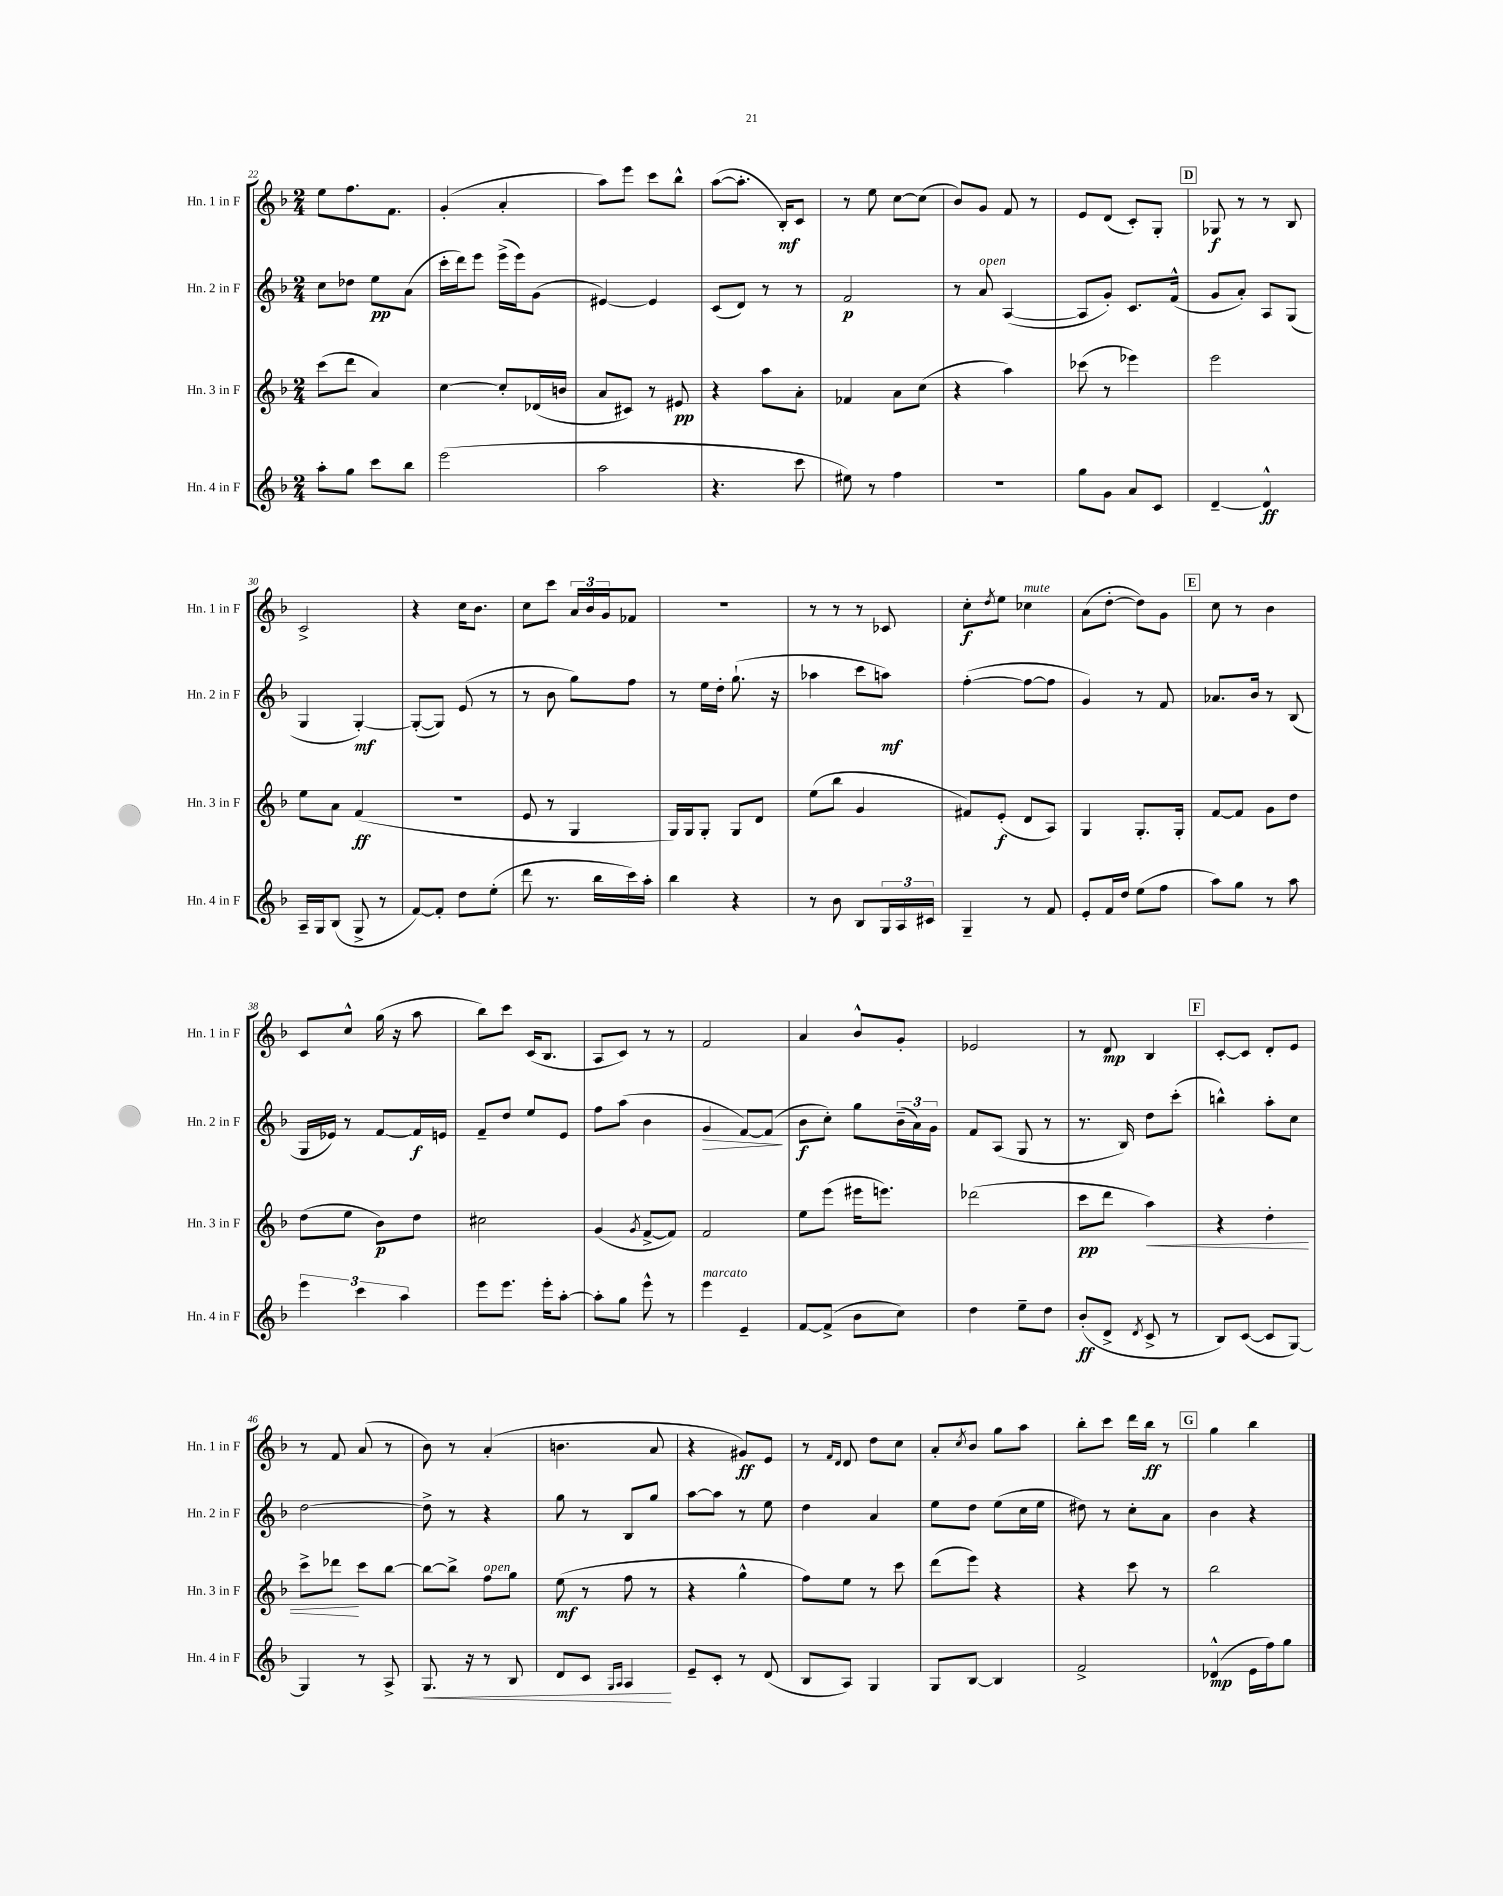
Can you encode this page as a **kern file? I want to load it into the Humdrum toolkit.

**kern	**kern	**kern	**kern
*staff4	*staff3	*staff2	*staff1
*clefG2	*clefG2	*clefG2	*clefG2
*k[b-]	*k[b-]	*k[b-]	*k[b-]
*M2/4	*M2/4	*M2/4	*M2/4
8aa'	(8ccc	8cc	8ee
8gg	8ddd	8dd-	8.ff
8ccc	4a)	8ee	.
.	.	.	8.f
8bb-	.	(8a	.
=	=	=	=
(2eee	[4cc	16ccc'	(4g'
.	.	16ddd)	.
.	.	8eee	.
.	8cc']	(16eee^	4a'
.	.	16eee)	.
.	(16d-	(8g	.
.	16b	.	.
=	=	=	=
2aa	8a	[4e#)	8aa)
.	8c#)	.	8eee
.	8r	4e#]	8ccc
.	8e#	.	8bb-^^
=	=	=	=
4.r	4r	(8c	([8aa
.	.	8d)	8.aa']
.	8aa	8r	.
.	.	.	16B-')
8ccc	8a'	8r	8c
=	=	=	=
8ee#)	4f-	2f	8r
8r	.	.	8ee
4ff	8a	.	[8cc
.	(8cc	.	(8cc]
=	=	=	=
2r	4r	8r	8b-)
.	.	8a	8g
.	4aa)	([4A	8f
.	.	.	8r
=	=	=	=
8gg	(8ccc-	8A]	8e
8g	8r	8g')	(8d
8a	4eee-)	8.c	8c')
8c	.	.	8G'
.	.	(16f^^	.
=	=	=	=
[4d~	2eee	8g	8G-
.	.	8a')	8r
4d^^]	.	8A	8r
.	.	(8G	8B-
=	=	=	=
16A~	8ee	4G	2c^
16G	.	.	.
(8B-	8a	.	.
8G^	(4f	[4G')	.
8r	.	.	.
=	=	=	=
[8f)	2r	(8G'_	4r
8f']	.	8G])	.
8dd	.	(8e	16cc
.	.	.	8.b-
(8ee'	.	8r	.
=	=	=	=
8ddd	8e	8r	8cc
8.r	8r	8b-	8ccc
.	4G	8gg)	24a
.	.	.	24b-
16bb-	.	.	.
.	.	.	24g
16ccc)	.	8ff	8f-
16aa'	.	.	.
=	=	=	=
4bb-	16G)	8r	2r
.	16G	.	.
.	8G'	16ee	.
.	.	16dd'	.
4r	8G	(8.gg`	.
.	8d	.	.
.	.	16r	.
=	=	=	=
8r	(8ee	4aa-	8r
8b-	8bb-	.	8r
8B-	4g	8ccc	8r
24G	.	8aa)	8c-
24A	.	.	.
24c#	.	.	.
=	=	=	=
4G~	8f#)	([4ff'	8cc'
.	.	.	8qdd
.	(8e'	.	8ee
8r	8d	8ff_	4cc-
8f	8A)	8ff]	.
=	=	=	=
8e'	4G	4g)	(8a
16f	.	.	[8dd'
16dd	.	.	.
(8ee	8.G'	8r	8dd])
8ff	.	8f	8g
.	16G'	.	.
=	=	=	=
8aa)	[8f	8.a-	8cc
8gg	8f]	.	8r
.	.	16b-	.
8r	8g	8r	4b-
8aa	8dd	(8B-	.
=	=	=	=
6eee	(8dd	16G	8c
.	.	16e-)	.
.	8ee	8r	8cc^^
6ccc	.	.	.
.	8b-)	[8f	(16gg
.	.	.	16r
6aa	.	.	.
.	8dd	16f]	8aa
.	.	16e	.
=	=	=	=
8eee	2cc#	8f~	8bb-)
8.eee	.	8dd	8ccc
.	.	8ee	(16c
16eee'	.	.	8.B-
[8aa'	.	8e	.
=	=	=	=
8aa']	(4g	8ff	8A
8gg	.	(8aa	8c)
.	8qg	.	.
8eee^^	[8f^	4b-	8r
8r	8f])	.	8r
=	=	=	=
4eee	2f	4g	2f
4e~	.	[8f)	.
.	.	(8f]	.
=	=	=	=
[8f	8ee	8b-	4a
(8f^]	(8eee	8cc')	.
8b-	16eee#	8gg	8b-^^
.	8.eee)	.	.
8cc)	.	(24b-~	8g'
.	.	24a)	.
.	.	24g	.
=	=	=	=
4dd	(2ddd-	8f	2e-
.	.	(8A	.
8ee~	.	8G	.
8dd	.	8r	.
=	=	=	=
(8b-'	8ccc	8.r	8r
8d^	8ddd	.	8d
.	.	16B-)	.
8qd	.	.	.
8c^	4aa)	8dd	4B-
8r	.	(8ccc'	.
=	=	=	=
8B-)	4r	4bb^^)	[8c'
([8c	.	.	8c]
8c]	4dd'	8aa'	8d'
[8G)	.	8cc	8e
=	=	=	=
4G]	8ccc^	[2dd	8r
.	8ddd-	.	8f
8r	8ccc	.	(8a
8A^	[8bb-	.	8r
=	=	=	=
8.G	8bb-_	8dd^]	8b-)
.	8bb-^]	8r	8r
16r	.	.	.
8r	8ff	4r	(4a'
8B-	8gg	.	.
=	=	=	=
8d	(8ee	8gg	4.b
8c	8r	8r	.
16qqG	.	.	.
16qqA	.	.	.
4A	8ff	8B-	.
.	8r	8gg	8a
=	=	=	=
8e~	4r	[8aa	4r
8c'	.	8aa]	.
8r	4gg^^	8r	8g#)
(8d	.	8ee	8e
=	=	=	=
8B-	8ff)	4dd	8r
.	.	.	16qqf
.	.	.	16qqd
8A)	8ee	.	8d
4G	8r	4a	8dd
.	8ccc	.	8cc
=	=	=	=
8G	(8ddd	8ee	8a'
.	.	.	8qcc
[8B-	8eee)	8dd	8b-
4B-]	4r	(8ee	8gg
.	.	16cc	8aa
.	.	16ee	.
=	=	=	=
2f^	4r	8dd#)	8bb-'
.	.	8r	8ccc
.	8ccc	8cc'	16ddd
.	.	.	16bb-
.	8r	8a	8r
=	=	=	=
(4d-^^	2bb-	4b-	4gg
16e	.	4r	4bb-
16ff)	.	.	.
8gg	.	.	.
==	==	==	==
*-	*-	*-	*-
